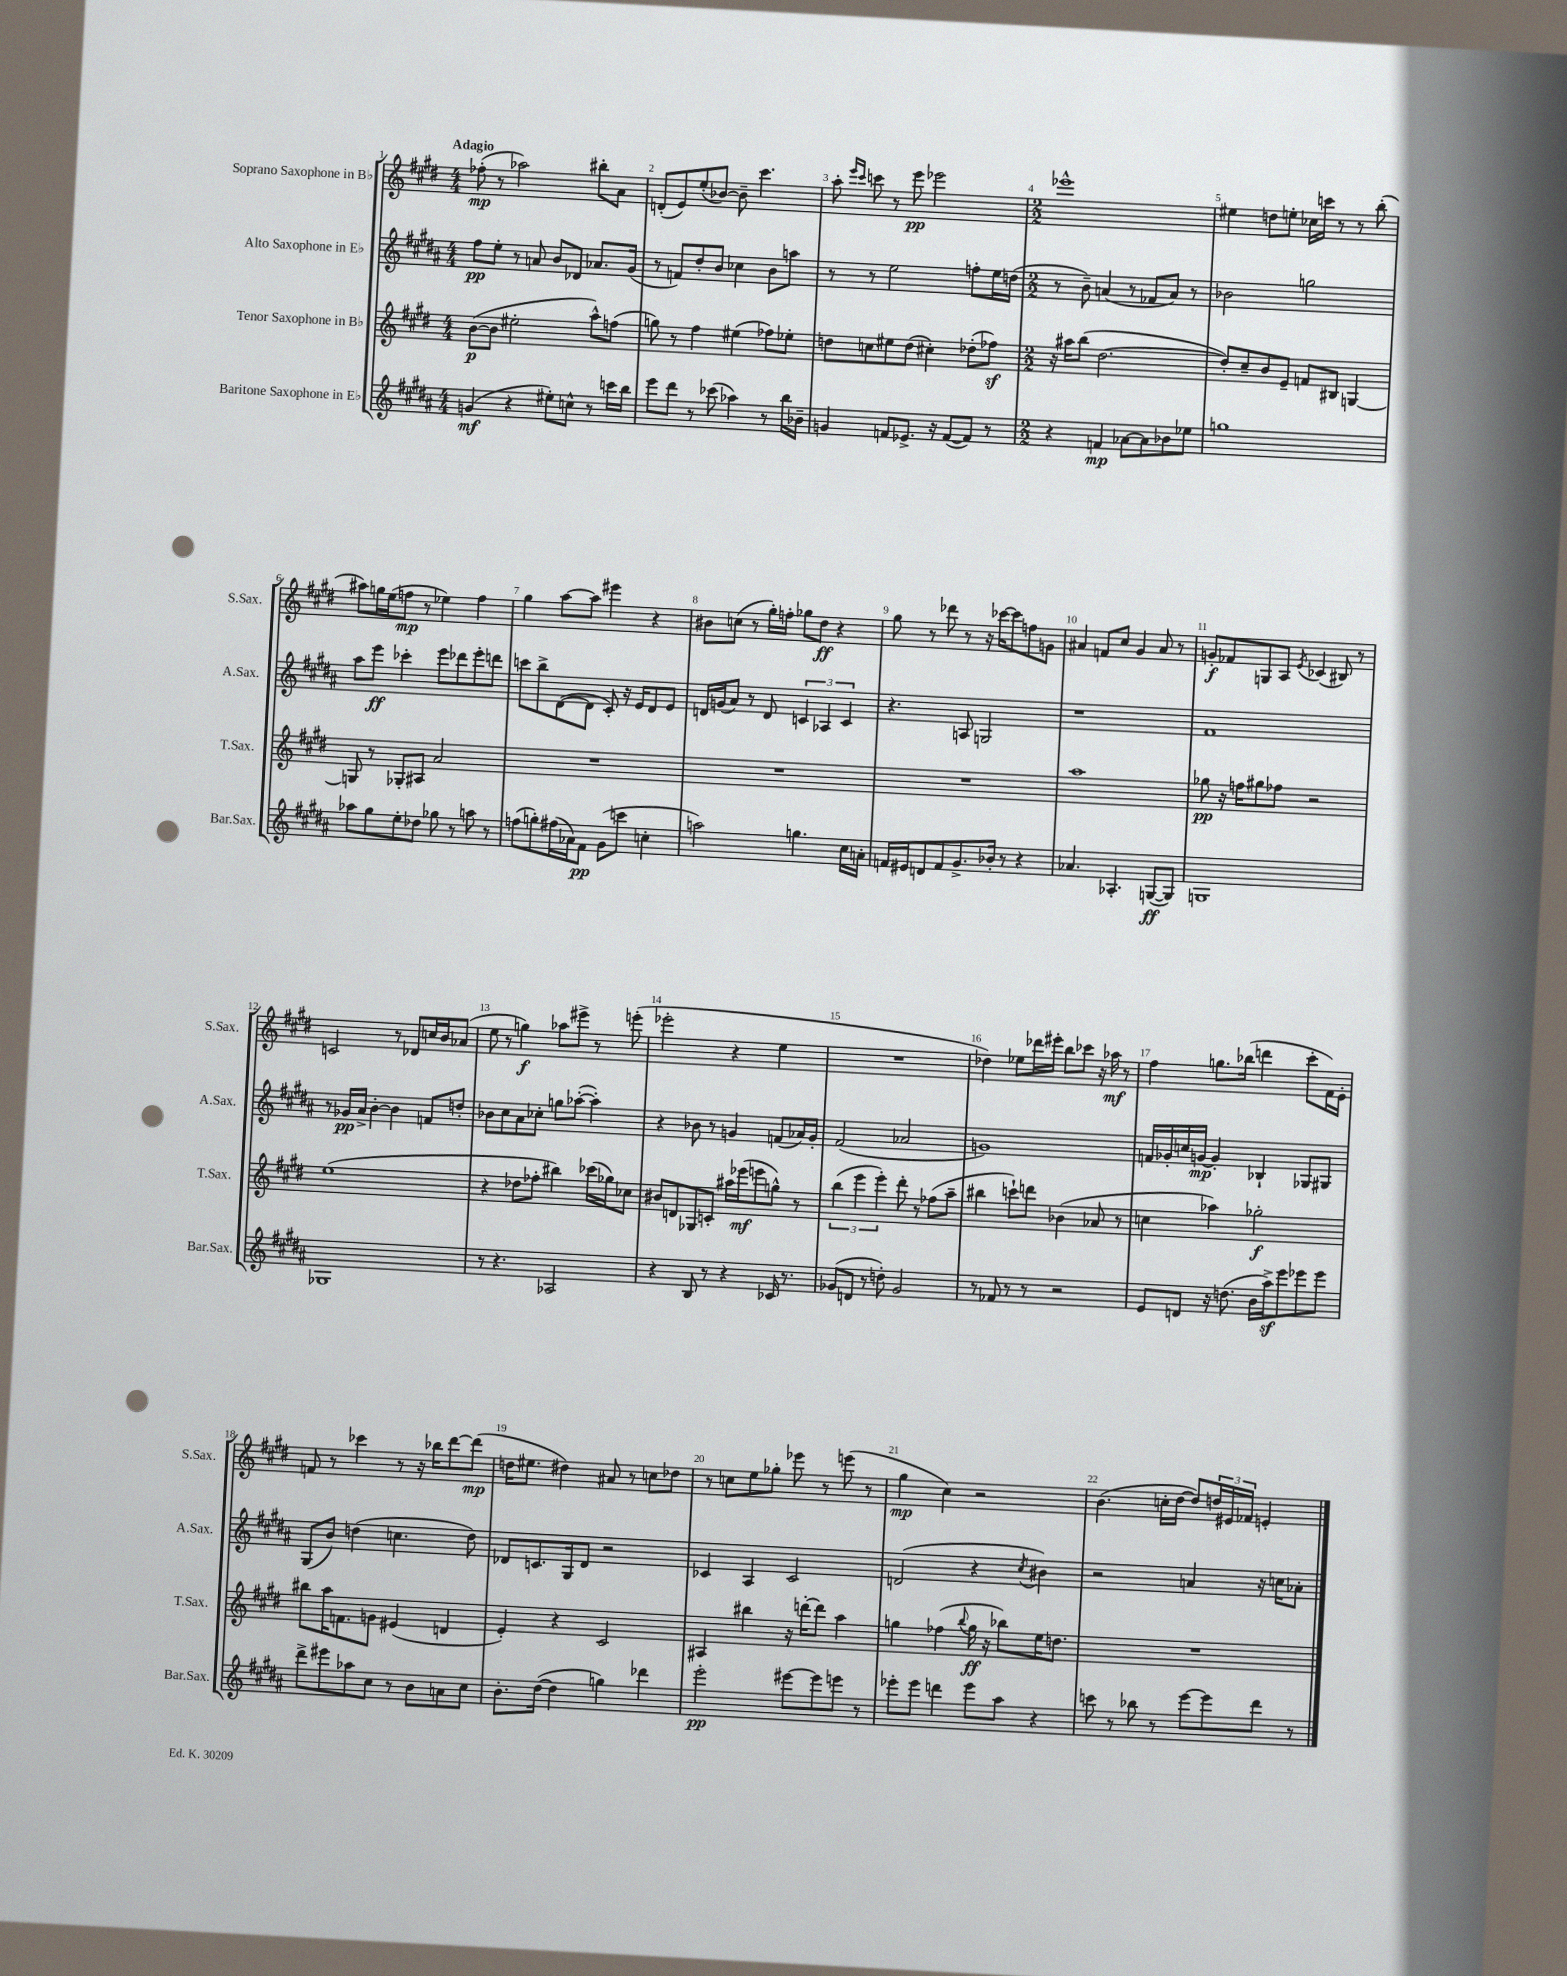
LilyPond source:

<<
\new StaffGroup <<
\new Staff = "s0" \with { instrumentName = "Soprano Saxophone in Bb" shortInstrumentName = "S.Sax." } {
    \clef treble \key e \major \numericTimeSignature \time 4/4 \tempo "Adagio"
    fes''8-.\mp( r8 aes''2) bis''8-. a'8 |
    d'8-.( e'8) e''8-.( bes'8~) bes'8-- cis'''4. |
    a''8-. \grace { e'''16 cis'''16 } c'''8 r8 e'''8\pp ees'''2 |
    \numericTimeSignature \time 2/2 ees'''1-^ |
    eis''4 d''8 e''8-. ces''16 c'''16 r8 r8 b''8-.( |
    ais''8) g''16 e''16( f''8\mp r8 ees''4) f''4 |
    gis''4 a''8~ a''8 eis'''4 r4 |
    bis'8 c''8( r8 gis''16-.) f''16-. ges''8 dis''8\ff r4 |
    gis''8 r8 des'''8 r8 r16 ces'''16~ ces'''8 f''8 g'8 |
    ais'4 f'8 cis''8 gis'4 ais'8 r8 |
    g'8-.\f fes'8 g8 a8 \acciaccatura { e'8 } ces'4( bis8) r8 |
    c'2 r8 des'8 c''16 b'16 aes'8( |
    e''8 r8 g''4\f) aes''8 eis'''8-> r8 e'''8-.( |
    ees'''2-. r4 e''4 |
    R1 |
    des''4) ees''8 des'''16 eis'''16-. b''8 ces'''8 r16 aes''16\mf r8 |
    fis''4 g''8. bes''16( d'''4 cis'''8-. fis'16) e'16-. |
    f'8 r8 ces'''4 r8 r16 bes''16 dis'''8~ dis'''8\mp( |
    d''16 eis''8. dis''4) ais'8 r8 c''8 des''8 |
    r8 c''8 e''8 ges''8-. ees'''8 r8 e'''8( r8 |
    gis''4\mp cis''4) r2 |
    b'4.( c''16-. dis''16~ dis''8) \tuplet 3/2 { d''16 eis'16 fes'16 } e'4-. \bar "|." |
}
\new Staff = "s1" \with { instrumentName = "Alto Saxophone in Eb" shortInstrumentName = "A.Sax." } {
    \clef treble \key b \major \numericTimeSignature \time 4/4
    fis''8\pp e''8-. r8 a'8 b'8 des'8 aes'8. gis'16( |
    r8 f'8) dis''8-. b'8 ces''4 b'8 a''8 |
    r8 r8 e''2 f''8-. e''16 d''16( |
    \numericTimeSignature \time 2/2 r8 b'8--) a'4( r8 fes'8 a'8) r8 |
    bes'2 g''2 |
    ais''8 e'''8\ff ces'''4-. e'''8 des'''8 e'''8-. d'''8 |
    c'''8 b''8-> dis'8~( dis'8 cis'8-.) r16 e'16 dis'8 e'8 |
    d'16 g'16( ais'8) r8 d'8 \tuplet 3/2 { c'4 aes4 c'4 } |
    r4. a8 g2 |
    r1 |
    fis'1 |
    r8 ges'16\pp ais'16-> b'4~-. b'4 f'8 d''8-. |
    bes'8 cis''8 ais'8 ces''8-. g''8 aes''8~-.( aes''4-.) |
    r4 bes'8 r8 g'4 f'8( aes'16) g'16-. |
    fis'2( aes'2 |
    g'1) |
    f'16 ges'16-. c''16 g'16~\mp g'4-. bes4-! ges8 gis8 |
    gis8( b'8) d''4( c''4. d''8) |
    des'8 c'8. gis16 des'8 r2 |
    ces'4 ais4 ces'2 |
    d'2( r4 \acciaccatura { cis''8 } bis'4) |
    r2 a'4 r16 c''16 aes'8-. \bar "|." |
}
\new Staff = "s2" \with { instrumentName = "Tenor Saxophone in Bb" shortInstrumentName = "T.Sax." } {
    \clef treble \key e \major \numericTimeSignature \time 4/4
    b'8~\p( b'8 eis''2-. a''8-^) f''8( |
    g''8) r8 fis''4 eis''4( fes''8) ees''8-. |
    d''8 c''8 eis''8 d''8( cis''4-.) des''8-.( fes''8\sf) |
    \numericTimeSignature \time 2/2 r16 ais''16 b''8( dis''2.~ |
    dis''8-.) cis''8-- b'8 e'8-- f'8 bis8 g4~ |
    g8 r8 ges8-. ais8 a'2 |
    R1 |
    R1 |
    R1 |
    a''1 |
    ges''8\pp r16 f''16 gis''8 fes''8 r2 |
    e''1( |
    r4 des''8 fes''8-. bis''4) ces'''16( ges''16) ces''8 |
    bis'8 d'8 ges8 c'8-. ais''16 ees'''16\mf( e'''8 g''8-^) r8 |
    \tuplet 3/2 { b''4( e'''4 e'''4-.) } dis'''8-. r8 fes''8( a''8-- |
    bis''4 c'''8-!) d'''8 bes'4( aes'8 r8 |
    c''4 aes''4) ges''2-.\f |
    bis''8 a''16 f'8. g'8 eis'4( d'4 |
    e'4-.) r4 cis'2 |
    ais4 bis''4 r16 d'''16~-. d'''8 a''4 |
    g''4 fes''4( \appoggiatura { b''8 } g''16\ff r16 bes''8) e''16 d''8. |
    R1 \bar "|." |
}
\new Staff = "s3" \with { instrumentName = "Baritone Saxophone in Eb" shortInstrumentName = "Bar.Sax." } {
    \clef treble \key b \major \numericTimeSignature \time 4/4
    g'4\mf( r4 eis''8-.) c''8-^ r8 c'''16 b''16 |
    e'''8 dis'''8 r8 ces'''8( aes''4) r8 b''16 bes'16-- |
    g'4 f'8 ees'8.-> r16 f'8~( f'8) r8 |
    \numericTimeSignature \time 2/2 r4 f'4\mp aes'8~ aes'8 bes'8 ees''8 |
    g''1 |
    aes''8 gis''8 e''8-. des''8 ges''8 r8 a''8 r8 |
    f''8( g''8-.) fis''16( aes'16) fis'8\pp gis'8( c'''8 c''4-. |
    a''2) g''4. cis''16 a'16-. |
    f'16 eis'16 d'8 f'8 gis'8.-> bes'16-. r8 r4 |
    aes'4. aes4.-. g8~\ff( g8) |
    g1 |
    ges1 |
    r8 r4. aes2 |
    r4 b8 r8 r4 ces'16 r8. |
    ges'8( d'8 r8 d''8-.) ges'2 |
    r8 fes'8 r8 r8 r2 |
    e'8 d'8 r16 d''8.( b'16 ais''16->\sf) e'''8 ees'''8 ees'''8 |
    dis'''8-> eis'''8 aes''8 cis''8 r8 b'8 a'8 cis''8 |
    b'8.-. dis''16~( dis''4 g''4) des'''4 |
    e'''2-.\pp eis'''8~ eis'''8 e'''8 r8 |
    ees'''8-. ees'''8 d'''4 ees'''8 ais''8 r4 |
    c'''8 r8 bes''8 r8 e'''8~ e'''8 dis'''8 r8 \bar "|." |
}
>>
>>
\layout { \context { \Score \override BarNumber.break-visibility = ##(#f #t #t) barNumberVisibility = #all-bar-numbers-visible } }
